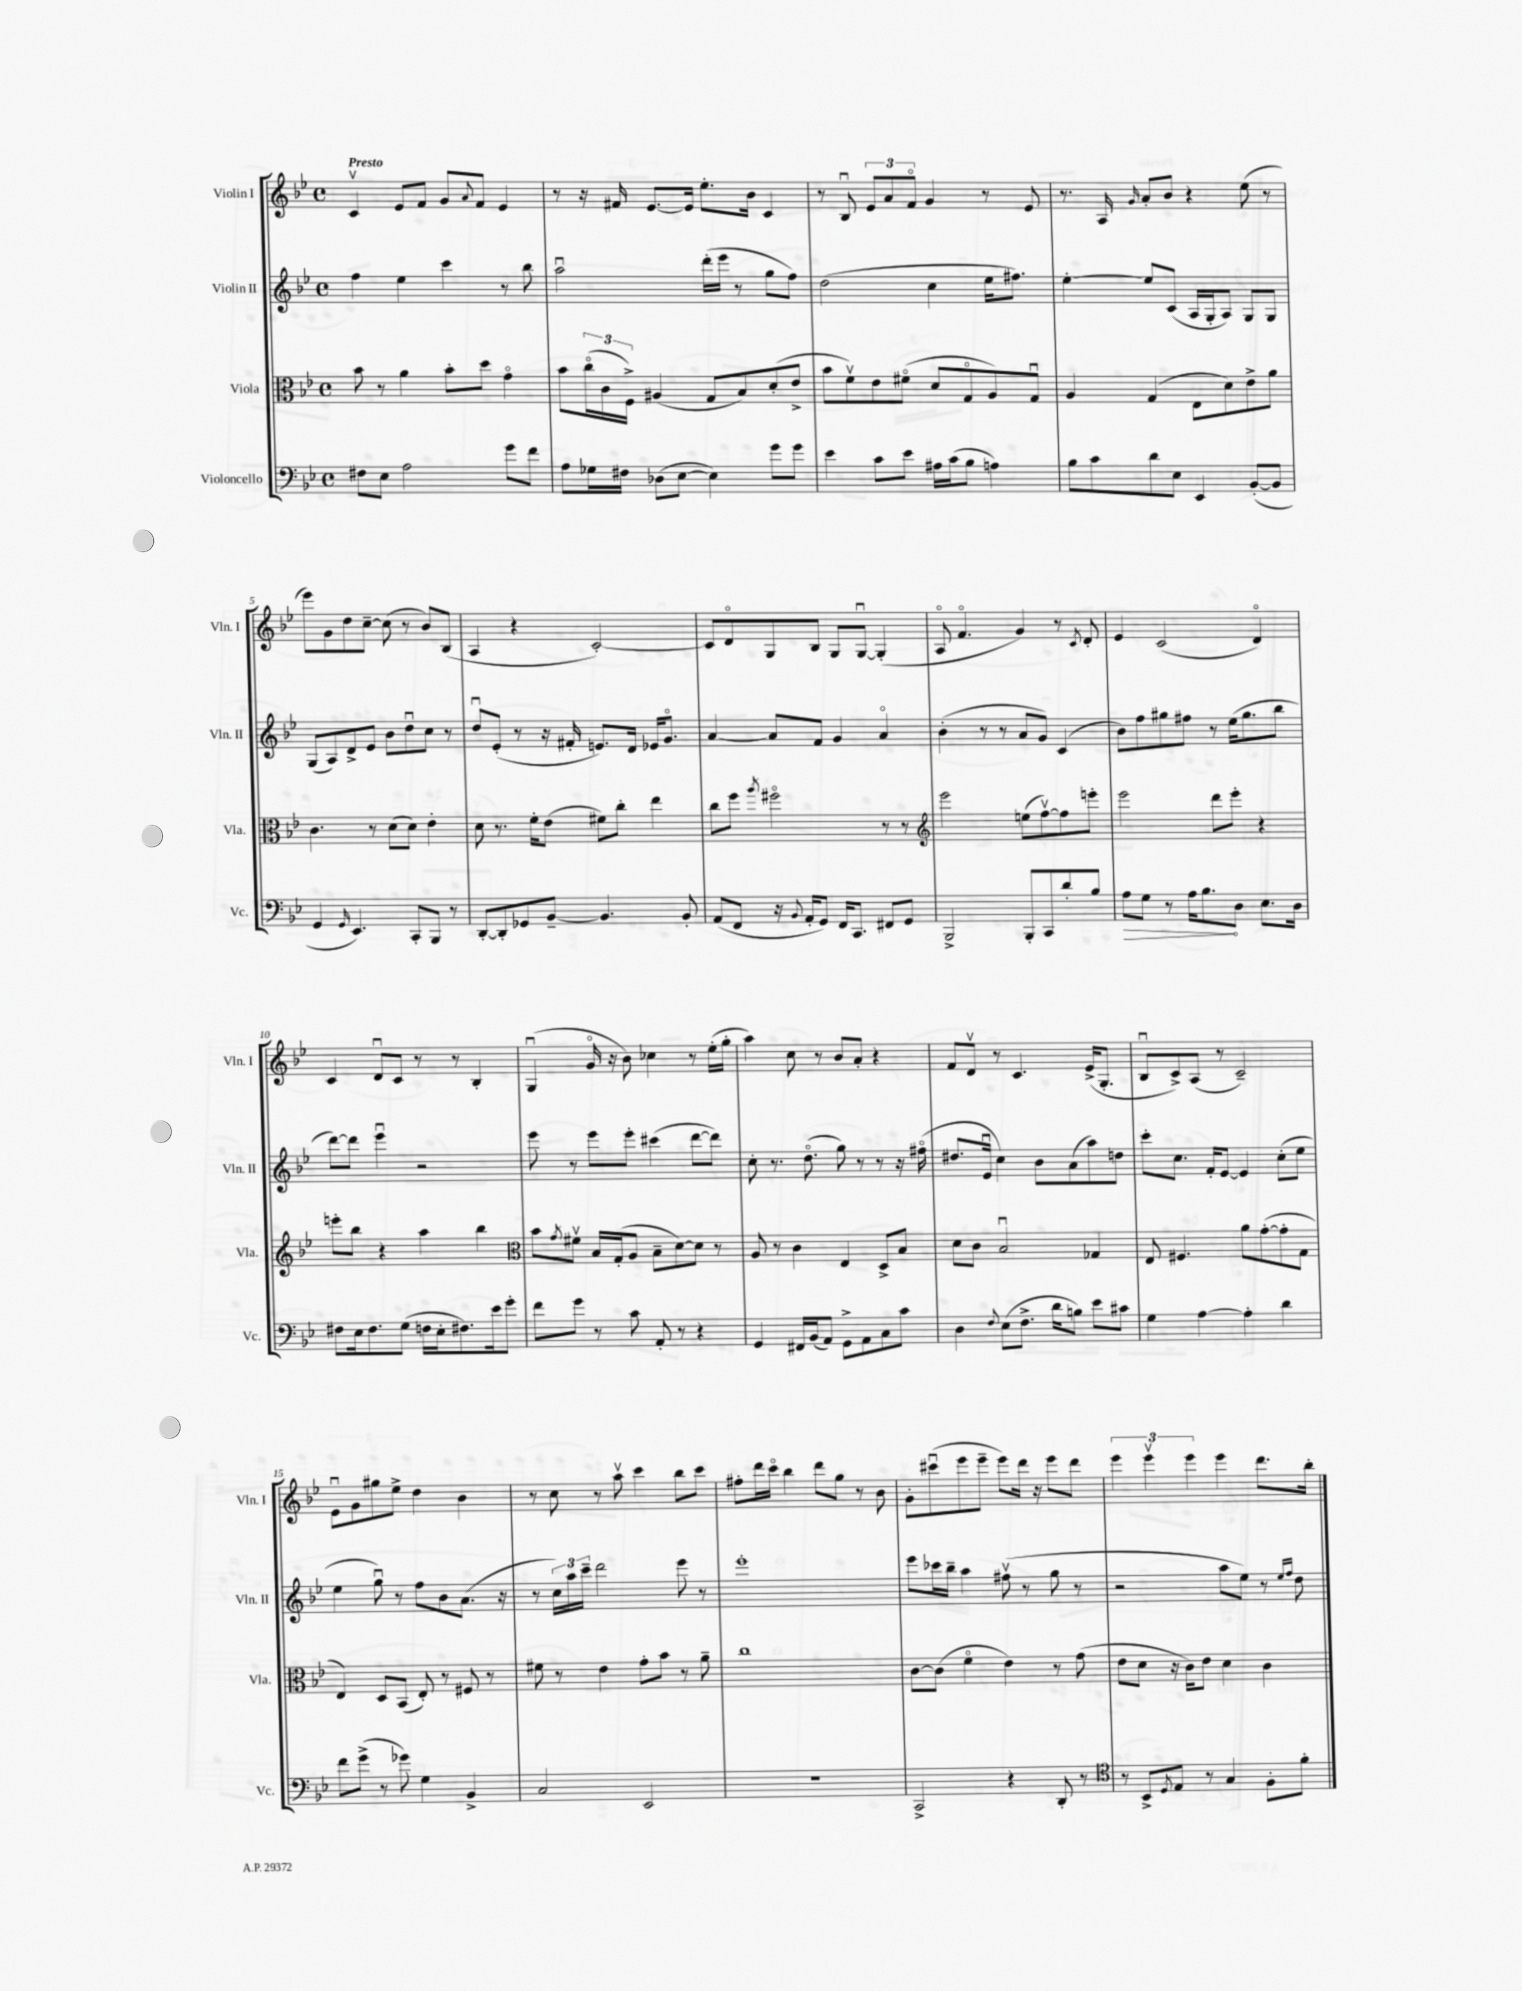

**kern	**dynam	**kern	**kern	**kern
*part4	*part4	*part3	*part2	*part1
*staff4	*staff4	*staff3	*staff2	*staff1
*I"Violoncello	*	*I"Viola	*I"Violin II	*I"Violin I
*I'Vc.	*	*I'Vla.	*I'Vln. II	*I'Vln. I
*clefF4	*	*clefC3	*clefG2	*clefG2
*k[b-e-]	*	*k[b-e-]	*k[b-e-]	*k[b-e-]
*M4/4	*	*M4/4	*M4/4	*M4/4
*met(c)	*	*met(c)	*met(c)	*met(c)
=1	=1	=1	=1	=1
!	!	!	!	!LO:TX:a:B:t=Presto
8F#X\L	.	8b-\	4ff\	4cv/
8E-\J	.	8r	.	.
2A\	.	4a\	4ee-\	8e-/L
.	.	.	.	8f/J
.	.	8b-'\L	4ccc\	8g/L
.	.	.	.	8qqa/
.	.	8dd\J	.	8f/J
8g\L	.	4g\	8r	4e-/
8f\J	.	.	8bb-\	.
=2	=2	=2	=2	=2
8A\L	.	8b-\L	2aau\	8r
16G-X\L	.	(24cc\L	.	16r
.	.	24c\	.	.
16F#X\JJ	.	.	.	16f#X/
.	.	24F^\JJ)	.	.
(8D-X\L	.	(4A#X/	.	[8.e-/L
[8E-\J	.	.	.	.
.	.	.	.	16e-/Jk]
4E-\])	.	8G/L	(16ddd'\LL	8.ee-'\L
.	.	.	16eee-\JJ	.
.	.	8B-/)	8r	.
.	.	.	.	16b-\Jk
8g\L	.	(8d'/	8gg\L	4c/
8g\J	.	8e-^/J	8ff\J)	.
=3	=3	=3	=3	=3
4e-\	.	8b-\L	(2dd\	8r
.	.	8fv\)	.	8B-u/
8c\L	.	8e-\	.	12e-/L
.	.	.	.	12a/
8e-\J	.	(8f#X\J	.	.
.	.	.	.	12f/J
16A#X\LL	.	8d/L	4cc\	4g/
(16c\J	.	.	.	.
8B-\J	.	8G/	.	.
4An\)	.	8A/)	16ee-\KL	8r
.	.	.	8.ff#X\J)	.
.	.	8Gu/J	.	8e-/
=4	=4	=4	=4	=4
8B-\L	.	4A/	[4ee-'\	8.r
8c\	.	.	.	.
.	.	.	.	16A/
.	.	.	.	16qqg/
8d\	.	(4G/	8ee-/L]	8a'/L
8E-\J	.	.	(8c/J	8b-/J
4EE-/	.	8E-\L	16A/LL	4r
.	.	.	16G'/J	.
.	.	8d\)	8A/J)	.
([8BB-'/L	.	8e-^\	8G/L	(8ee-\
8BB-/J]	.	8a\J	8G/J	8r
!!LO:LB:g=z
=5	=5	=5	=5	=5
4GG/	.	4.c\	(8G/L	8eee-\L)
.	.	.	8A/)	8g\
16qqGG/	.	.	.	.
4.EE-/)	.	.	8d^/	8dd\
.	.	8r	8e-/J	[8cc~\J
.	.	(8d\L	8b-\L	(8cc\]
8CC'/L	.	8d\J)	8ddu\	8r
8BBB-/J	.	4e-'\	8cc\J	8b-/L)
8r	.	.	8r	(8B-/J
=6	=6	=6	=6	=6
[8DD'/L	.	8d\	8ddu/L	4A/
8DD'/]	.	8.r	(8e-'/J	.
8GG-X/	.	.	8r	4r
.	.	16f'\KL	.	.
[8BB-~/J	.	(8e-\J	16r	.
.	.	.	16f#X'/	.
4.BB-/]	.	8f#X\L)	8.en/L)	[2c'/)
.	.	8cc'\J	.	.
.	.	.	16d/Jk	.
.	.	4ee-\	16e-X/KL	.
.	.	.	8.g/J	.
8BB-'/	.	.	.	.
=7	=7	=7	=7	=7
(8AA/L	.	8cc\L	[4a/	8c/L]
8FF/J	.	8ff\J	.	8d/
.	.	8qaa/	.	.
16r	.	2ff#X\	8a/L]	8G/
8qqBB-/	.	.	.	.
16AA'/KL	.	.	.	.
8GG/J)	.	.	8f/J	8B-/J
16FF/KL	.	.	4g/	8G/L
8.CC/J	.	.	.	.
.	.	.	.	[8Gu/J
8FF#X/L	.	8r	4a/	(4G'/]
8GG/J	.	8r	.	.
=8	=8	=8	=8	=8
*	*	*clefG2	*	*
2BBB-^/	.	2eee-\	(4b-'\	8A/
.	.	.	.	4.f/
.	.	.	8r	.
.	.	.	8r	.
8BBB-'/L	.	(8een\L	8a/L	4g/)
8CC/	.	[8ffv\)	8g/J)	.
8d'/	.	8ff\]	(4c/	8r
.	.	.	.	8qc/
8B-/J	.	8eeen'\J	.	8d'/
=9	=9	=9	=9	=9
!	!LO:HP:b	!	!	!
8A\L	>	2eee-\	8b-\L)	4e-/
8G\J	.	.	8ff\	.
8r	.	.	8gg#X\	(2c/
16A\KL	.	.	8ff#X\J	.
8.B-\	.	.	.	.
.	.	8ddd\L	8r	.
8D\J	]	8eee-'\J	(16ee-\KL	.
.	.	.	8.gg#\	.
8.E-\L	.	4r	.	4d/)
.	.	.	8bb-\J	.
16D\Jk	.	.	.	.
!!LO:LB:g=z
=10	=10	=10	=10	=10
8F#X\L	.	8eeen'\L	[8ddd\L)	4c/
16E-\k	.	8bb-\J	8ddd\J]	.
8.F#\	.	.	.	.
.	.	4r	4eee-u\	8du/L
(8G\J	.	.	.	8c/J
16Fn\LL	.	4aa\	2r	8r
16E-'\J	.	.	.	.
8.F#X\)	.	.	.	8r
.	.	4bb-\	.	4B-'/
16e-\k	.	.	.	.
8g'\J	.	.	.	.
=11	=11	=11	=11	=11
*	*	*clefC3	*	*
8f\L	.	8b-\L	8eee-\	(4Gu/
.	.	8qg/	.	.
8g\J	.	8f#Xv\J	8r	.
8r	.	16B-/LL	8eee-\L	16g/
.	.	(16G'/J	.	16r
8c\	.	8A/J	8eee-'\J	8b-\)
8AA'/	.	8B-~\L	(4ccc#X\	4cc-X\
8r	.	[8d\)	.	.
4r	.	8d\J]	[8ddd\L	8r
.	.	8r	8ddd\J])	(16ee-'\LL
.	.	.	.	16gg'\JJ
=12	=12	=12	=12	=12
4GG/	.	8A/	8cc'\	4aa\)
.	.	8r	8.r	.
16FF#X/LL	.	4c\	.	8cc\
(16BB-/J	.	.	(8.dd\	.
8AA/J)	.	.	.	8r
8GG^\L	.	4E-/	8gg\)	8b-/L
8AA\	.	.	8r	8a'/J
8C\	.	8D^/L	8r	4r
8c\J	.	8B-/J	16r	.
.	.	.	(16ff#X\	.
=13	=13	=13	=13	=13
4D\	.	8d\L	8.dd#X/L	8f/L
.	.	8c\J	.	8dv/J
.	.	.	16e-u/Jk	.
8qqF/	.	.	.	.
(8E-\L	.	2B-u/	4cc\)	8r
8.F^\J	.	.	.	4.c/
.	.	.	8b-\L	.
16d\KL	.	.	.	.
8Bn\J)	.	.	(8a\	.
8e-\L	.	4G-X/	8aa\)	(16e-^/KL
.	.	.	.	8.G'/J
8c#X\J	.	.	8ddn\J	.
=14	=14	=14	=14	=14
4G\	.	8E-/	8ccc'\L	8B-u/L
.	.	4.F#X/	8.cc\J	8c^/)
[4A\	.	.	.	(8A/J
.	.	.	16f'/KL	.
.	.	.	[8e-/J	8r
4A'\]	.	8a\L	4e-/]	2c~/)
.	.	([8g'\	.	.
4d\	.	8g'\]	(8cc'\L	.
.	.	8G\J	8ee-\J	.
!!LO:LB:g=z
=15	=15	=15	=15	=15
8f\L	.	4E-/)	4ee-\	8e-u\L
(8g^\J	.	.	.	8g\
8r	.	8D/L	8ggu\)	8gg#X\
8g-X\)	.	(8BB-/J	8r	8ee-^\J
4G\	.	8E-'/)	8ff\L	4dd\
.	.	8r	8b-\	.
4BB-^/	.	8F#X/	(8.a\J	4b-\
.	.	8r	.	.
.	.	.	16r	.
=16	=16	=16	=16	=16
2C/	.	8f#X\	8r	8r
.	.	8r	24cc\LL)	8cc\
.	.	.	24aa\	.
.	.	.	24ccc~\JJ	.
.	.	4e-\	2ddd\	8r
.	.	.	.	8aav\
2EE-/	.	8g'\L	.	4ccc\
.	.	8b-\J	.	.
.	.	8r	8eee-\	8bb-\L
.	.	8a~\	8r	8ccc\J
=17	=17	=17	=17	=17
1r	.	1cc	1eee-'	8ff#X'\L
.	.	.	.	16ddd\L
.	.	.	.	16ccc\JJ
.	.	.	.	4bb-\
.	.	.	.	8ddd\L
.	.	.	.	8gg\J
.	.	.	.	8r
.	.	.	.	8b-\
=18	=18	=18	=18	=18
2CC^/	.	[8c\L	8eee-\L	8g'\L
.	.	(8c\J]	16ccc-X\L	(8ccc#Xu\
.	.	.	16bb-~\JJ	.
.	.	4f\	4aa\	8eee-\
.	.	.	.	8eee-~\J
4r	.	4e-\)	(8ff#Xv\	8eee-\L)
.	.	.	8r	16ddd\Jk
.	.	.	.	16r
8DD'/	.	8r	8gg\	8eee-\L
8r	.	(8g\	8r	8ddd\J
=19	=19	=19	=19	=19
*clefC4	*	*	*	*
8r	.	8e-\L	2r	6eee-\
8BB-^/L	.	8d\J	.	.
.	.	.	.	6eee-v\
8qD/	.	.	.	.
8E-/J	.	16r	.	.
.	.	16c\KL)	.	.
.	.	.	.	6eee-\
8r	.	8e-\J	.	.
4G/	.	4d\	8aa\L	4eee-\
.	.	.	8ee-\J)	.
8F'\L	.	4c\	8r	8.ddd\L
.	.	.	16qqee-/LL	.
.	.	.	16qqff/JJ	.
8f'\J	.	.	8dd\	.
.	.	.	.	16bb-'\Jk
==	==	==	==	==
*-	*-	*-	*-	*-
